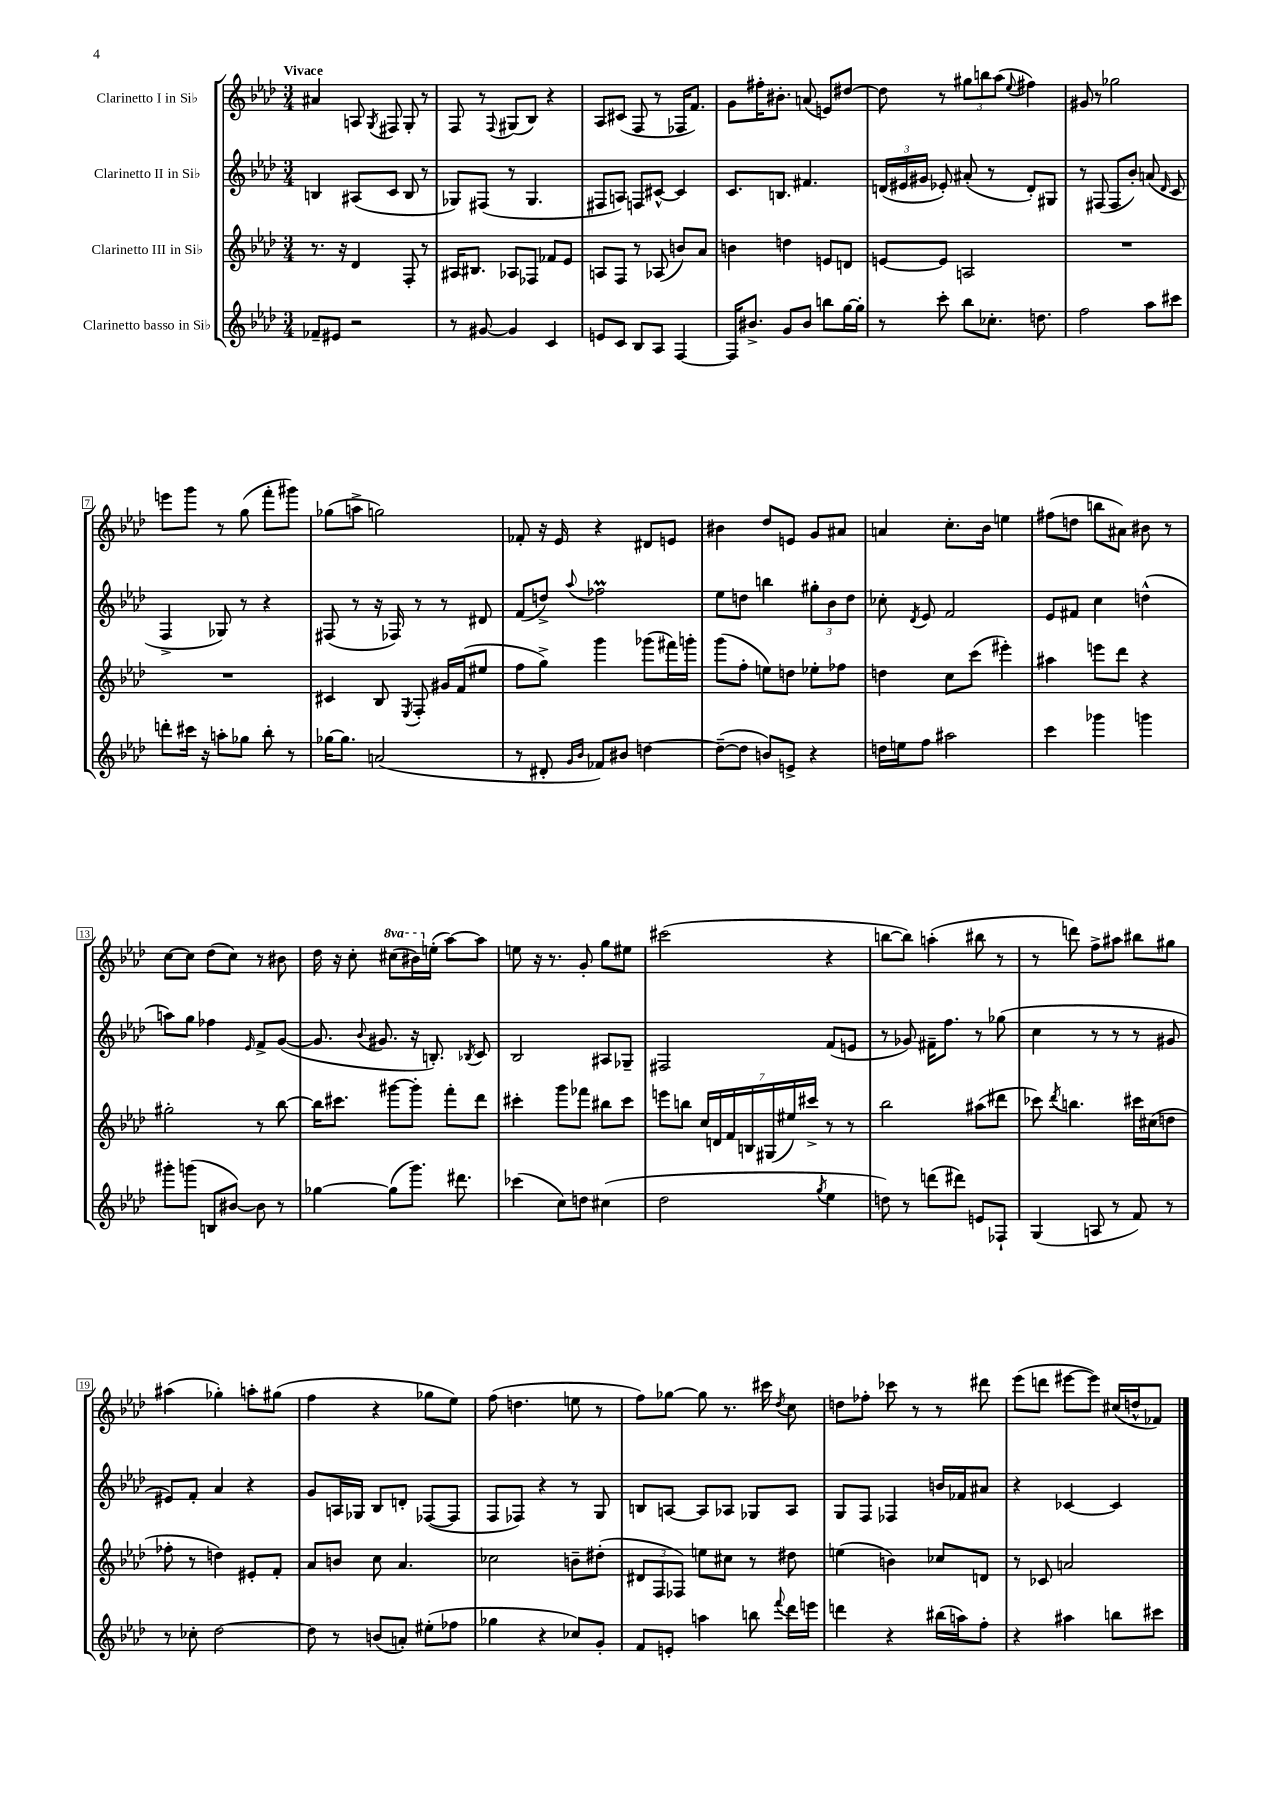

**kern	**kern	**kern	**kern
*staff4	*staff3	*staff2	*staff1
*clefG2	*clefG2	*clefG2	*clefG2
*k[b-e-a-d-]	*k[b-e-a-d-]	*k[b-e-a-d-]	*k[b-e-a-d-]
*M3/4	*M3/4	*M3/4	*M3/4
8f-~	8.r	4B	4a#
8e#	.	.	.
.	16r	.	.
2r	4d-	(8A#	8A
.	.	.	8qG
.	.	8c	8F#
.	8F'	8B	8G'
.	8r	8r	8r
=	=	=	=
8r	16A#	8G-)	8F
.	8.B#	.	.
[8g#	.	(8F#	8r
.	.	.	8qqF
4g#]	8A-	8r	(8G#
.	8F-	4.G-	8B-)
4c	8f-	.	4r
.	8e-	.	.
=	=	=	=
8e	8A	8F#	8A-
8c	8F	8A)	(8c#
8B-	8r	8F	8F
8A-	(8A-	[8c#^^	8r
[4F	8b)	4c#]	16F-
.	.	.	8.f)
.	8a-	.	.
=	=	=	=
16F]	4b	8.c	8g
8.b#^	.	.	.
.	.	.	16ff#'
.	.	8.B	8.b#'
8g	4dd	.	.
8b#	.	4.f#	(8a
8bb	8e	.	8e)
[16gg	8d	.	[8dd#
16gg']	.	.	.
=	=	=	=
8r	[8e	(24d	8dd#]
.	.	24e#	.
.	.	24g#	.
8ccc'	8e]	8e-')	8r
8bb-	2A	(8a#'	12gg#
.	.	.	12bb
8.cc-'	.	8r	.
.	.	.	(12aa-
.	.	.	8qqee-
.	.	8d')	4ff#)
8.dd	.	.	.
.	.	8G#	.
=	=	=	=
2ff	2.r	8r	8g#
.	.	(8F#	8r
.	.	8F#	2gg-
.	.	8b-')	.
8aa-	.	(8a	.
.	.	16qqd-	.
8ccc#	.	8c	.
=	=	=	=
8ddd'	2.r	4F^	8eee
16ccc#	.	.	8ggg
16r	.	.	.
8aa'	.	8G-)	8r
8gg-	.	8r	(8gg
8bb-'	.	4r	8fff'
8r	.	.	8ggg#)
=	=	=	=
[16gg-	4c#	(8F#	(8gg-
8.gg-]	.	.	.
.	.	8r	8aa^
(2a	8B-	16r	2gg)
.	.	16F-)	.
.	8qE-	.	.
.	8F'	8r	.
.	16g#	8r	.
.	(16f	.	.
.	8ee#	8d#	.
=	=	=	=
8r	8ff	(8f	8f-'
8d#'	8gg^)	8dd^)	16r
.	.	.	16e-
16qqg	.	.	.
16qqb-	.	8qqaa-	.
8f-)	4ggg	2ff-	4r
8b#	.	.	.
[4dd	(8ggg-	.	8d#
.	16fff#)	.	8e
.	16ggg'	.	.
=	=	=	=
(8dd~_	(8ggg	8ee-	4b#
8dd]	8ff'	8dd	.
8b)	8ee)	4bb	8dd-
8e^	8dd	.	8e
4r	8ee-'	12gg#'	8g
.	.	12b-	.
.	8ff-	.	8a#
.	.	12dd	.
=	=	=	=
16dd	4dd	8cc-'	4a
16ee	.	.	.
.	.	8qd-	.
8ff	.	8e-	.
2aa#	8cc	2f	8.cc'
.	(8ccc	.	.
.	.	.	16b-
.	4eee#')	.	4ee
=	=	=	=
4ccc	4aa#	8e-	(8ff#
.	.	8f#	8dd
4ggg-	8eee	4cc	8bb
.	8ddd-	.	8a#)
4ggg	4r	(4dd^^	8b#
.	.	.	8r
=	=	=	=
8ggg#'	2gg#'	8aa)	[8cc
(8ggg	.	8gg	8cc]
8B	.	4ff-	(8dd-
[8b#)	.	.	8cc)
.	.	16qqe-	.
8b#]	8r	8f^	8r
8r	[8bb-	([8g	8b#
=	=	=	=
[4gg-	16bb-]	8.g]	16dd-
.	8.ccc#	.	16r
.	.	.	8cc'
.	.	8qqb-	.
.	.	8.g#	.
(8gg-]	[8ggg#	.	(8ccc#
8.ggg)	8ggg#']	16r	16bb#)
.	.	8.B')	(16ee'
.	8fff'	.	[8aa-)
8.ddd#	.	.	.
.	.	8qB-	.
.	8ddd-	8c	8aa-]
=	=	=	=
(4ccc-	4ccc#'	2B-	8ee
.	.	.	16r
.	.	.	8.r
8cc)	8ggg	.	.
8dd	8fff-	.	8g'
(4cc#	8bb#	8A#	8gg
.	8ccc#	8G-~	8ee#
=	=	=	=
2dd-	8eee	2F#	(2ccc#
.	8bb	.	.
.	28cc	.	.
.	28d	.	.
.	28f	.	.
.	28B	.	.
.	(28G#	.	.
.	28ee#)	.	.
.	28ccc#^	.	.
8qgg	.	.	.
4ee-	8r	(8f	4r
.	8r	8e	.
=	=	=	=
8dd)	2bb-	8r	[8bb
8r	.	8g-)	8bb])
(8ddd	.	16f#~	(4aa'
.	.	8.ff	.
8ddd#)	.	.	.
8e	(8aa#	8r	8bb#
8F-`	8ddd#	(8gg-	8r
=	=	=	=
(4G	8ccc-)	4cc	8r
.	8qddd-	.	.
.	4.bb	.	8ddd)
8A	.	8r	8ff^
8r	.	8r	8aa#
8f)	16ccc#	8r	8bb#
.	(16cc#	.	.
8r	8dd	8g#	8gg#
=	=	=	=
8r	8ff-'	8e#)	(4aa#
8cc-'	8r	8f'	.
[2dd-	4dd)	4a-	4gg-')
.	8e#'	4r	8aa'
.	8f'	.	(8gg#
=	=	=	=
8dd-]	8a-	8g	4ff
8r	8b	16A	.
.	.	16G-	.
(8b	8cc	8B-	4r
8a')	4.a-	8d'	.
(8ee#'	.	([8F-	8gg-
8ff-	.	8F-]	8ee-)
=	=	=	=
4gg-	2cc-	8F	(8ff
.	.	8F-)	4.dd
4r	.	4r	.
8cc-)	8b~	8r	8ee
8g'	(8dd#'	8G	8r
=	=	=	=
8f	12d#	8B	8ff)
.	12F	.	.
8e'	.	[8A	[8gg-
.	12F-)	.	.
4aa	8ee	8A]	8gg-]
.	8cc#	8A-	8.r
8bb	8r	8G-	.
.	.	.	16ccc#
8qqfff	.	.	8qdd-
16ddd-	8dd#	8A-	8cc
16eee	.	.	.
=	=	=	=
4ddd	(4ee	8G	8dd
.	.	8F	8ff-'
4r	4b)	4F-	8ccc-
.	.	.	8r
(16bb#	8cc-	16b	8r
16aa)	.	16f-	.
8ff'	8d	8a#	8ddd#
=	=	=	=
4r	8r	4r	(8eee-
.	8c-	.	8ddd
4aa#	2a	[4c-	[8eee#
.	.	.	8eee#])
8bb	.	4c-]	(16cc#
.	.	.	16dd^^
8ccc#	.	.	8f-)
==	==	==	==
*-	*-	*-	*-
